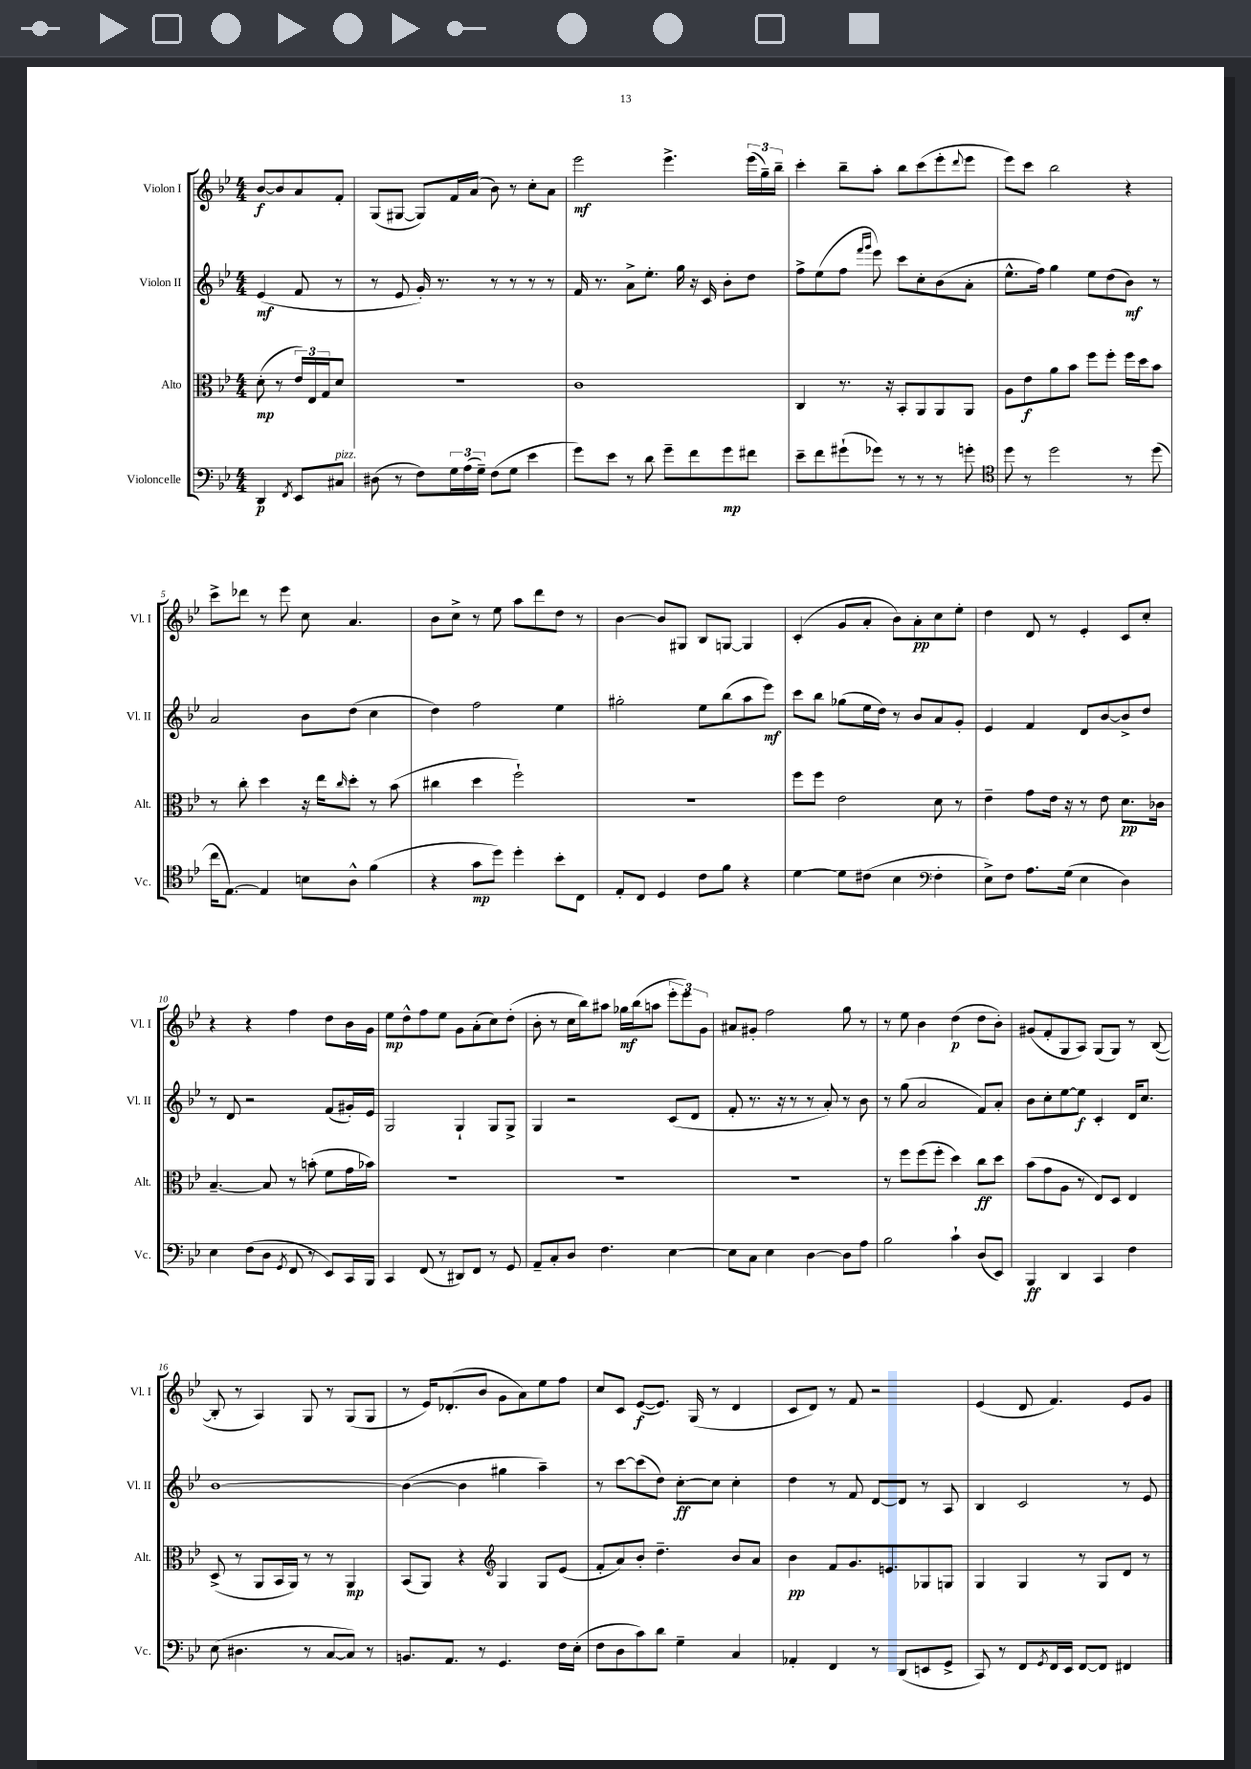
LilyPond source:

<<
\new StaffGroup <<
\new Staff = "s0" \with { instrumentName = "Violon I" shortInstrumentName = "Vl. I" } {
    \clef treble \key bes \major \numericTimeSignature \time 4/4 \partial 2
    bes'8~\f bes'8 a'8 f'8-. |
    g8( gis8~ gis8) f'16 a'16( bes'8) r8 c''8-. a'8 |
    ees'''2\mf ees'''4.-> \tuplet 3/2 { ees'''16( g''16--) bes''16-- } |
    c'''4-. bes''8-- a''8-. bes''8 c'''8( ees'''8-. \appoggiatura { d'''8 } ees'''8 |
    ees'''8) c'''8 bes''2 r4 |
    c'''8-> des'''8 r8 ees'''8 c''8 a'4. |
    bes'8 c''8-> r8 ees''8 a''8 d'''8 d''8 r8 |
    bes'4~ bes'8 gis8 bes8 g8~ g4 |
    c'4-.( g'8 a'8-. bes'8) a'8-.\pp c''8 ees''8-. |
    d''4 d'8 r8 ees'4-. c'8 c''8-. |
    r4 r4 f''4 d''8 bes'16 g'16 |
    ees''8\mp d''8-^ f''8 ees''8 g'8 a'8-.( c''8) d''8-.( |
    bes'8-. r8 c''16 bes''16) ais''8 ges''16\mf bes''16( a''8 \tuplet 3/2 { ees'''8-. ees'''8) g'8 } |
    ais'8 gis'8-. f''2 g''8 r8 |
    r8 ees''8 bes'4 d''4\p( d''8 bes'8-.) |
    gis'8( f'8-. g8 a8) g8( g8) r8 bes8~( |
    bes8-. r8 a4) g8 r8 g8( g8 |
    r8 ees'16) des'8.-.( bes'8 g'8 a'8) ees''8 f''8 |
    c''8 c'8 ees'8~\f( ees'8.) g16( r8 d'4 |
    c'8 d'8) r8 f'8 r2 |
    ees'4( d'8 f'4.) ees'8 g'8 \bar "|." |
}
\new Staff = "s1" \with { instrumentName = "Violon II" shortInstrumentName = "Vl. II" } {
    \clef treble \key bes \major \numericTimeSignature \time 4/4 \partial 2
    ees'4\mf( f'8 r8 |
    r8 ees'8 g'16-.) r8. r8 r8 r8 r8 |
    f'16 r8. a'8-> ees''8.-. g''16 r16 c'16 bes'8-. d''8 |
    f''8-> ees''8( f''8 \grace { f'''16 g'''16 } ees'''8) c'''8 c''8-. bes'8( a'8-. |
    ees''8.-^ f''16) g''4 ees''8 d''8( bes'8\mf) r8 |
    a'2 bes'8 d''8( c''4 |
    d''4) f''2 ees''4 |
    gis''2-. ees''8 bes''8( a''8 ees'''8\mf) |
    c'''8 bes''8 ges''8( ees''16 d''16) r8 bes'8 a'8 g'8-. |
    ees'4 f'4 d'8 bes'8~ bes'8-> d''8 |
    r8 d'8 r2 f'8( gis'16-.) ees'16 |
    g2 g4-! g8 g8-> |
    g4 r2 c'8( d'8 |
    f'8-. r8. r16 r8 r8 a'8-.) r8 bes'8 |
    r8 g''8( a'2 f'8) a'8-. |
    bes'8 c''8-. ees''8~ ees''8\f c'4-. d'16 c''8. |
    bes'1~ |
    bes'4~( bes'4 gis''4 a''4--) |
    r8 c'''8~ c'''8( d''8) c''8~-.\ff c''8 c''4-. |
    d''4 r8 f'8 d'8~ d'8 r8 a8 |
    bes4 c'2 r8 ees'8 \bar "|." |
}
\new Staff = "s2" \with { instrumentName = "Alto" shortInstrumentName = "Alt." } {
    \clef alto \key bes \major \numericTimeSignature \time 4/4 \partial 2
    d'8-.\mp( r8 \tuplet 3/2 { ees'16) ees16 g16 } d'8 |
    R1 |
    c'1 |
    c4 r8. r16 bes,8-. a,8 a,8 a,8 |
    a8 ees'8\f a'8 bes'8 f''8 f''8-. f''16 d''16 bes'8 |
    r8 c''8-. d''4 r16 ees''16 \grace { c''16 } d''8-. r8 bes'8( |
    cis''4 d''4 f''2-!) |
    r1 |
    f''8 f''8 ees'2 d'8 r8 |
    ees'4-- g'8 ees'16 r16 r8 ees'8 d'8.\pp ces'16 |
    bes4.~-- bes8 r8 b'8-.( f'8 g'16 bes'16) |
    R1 |
    R1 |
    R1 |
    r8 f''8 f''8( f''8-. d''4) c''8\ff d''8 |
    bes'8( g'8 a8 r8 ees8) d8 ees4 |
    d8->( r8 a,8 bes,16 a,16) r8 r8 a,4\mp |
    bes,8( a,8) r4 \clef treble g4 g8 ees'8( |
    f'8-. a'8) bes'8-. d''4.-- bes'8 a'8 |
    bes'4\pp f'8 g'8. e'8. ges8 g8 |
    g4 g4 r8 g8 d'8 r8 \bar "|." |
}
\new Staff = "s3" \with { instrumentName = "Violoncelle" shortInstrumentName = "Vc." } {
    \clef bass \key bes \major \numericTimeSignature \time 4/4 \partial 2
    d,4\p \acciaccatura { f,8 } ees,8 cis8^\markup { \italic "pizz." } |
    dis8( r8 f8) \tuplet 3/2 { g16 a16( g16--) } f8( g8 ees'4 |
    g'8) ees'8 r8 d'8 g'8-- f'8 g'8\mp fis'8 |
    ees'8-- f'8 gis'8-!( ges'8) r8 r8 r8 g'8-. |
    \clef tenor d''8 r8 d''2 r8 d''8( |
    c''16 ees8.~) ees4 b8 a8-^ f'4( |
    r4 g'8\mp d''8) d''4-. bes'8-. c8 |
    ees8-. c8 d4 c'8 f'8 r4 |
    d'4~ d'8 cis'8( bes4 \clef bass f4-. |
    ees8->) f8 a8. g16( ees4 d4) |
    ees4 f8( d8 \acciaccatura { g,8 } f,8 r8 ees,8) c,16 bes,,16 |
    c,4 f,8( r8 dis,8) f,8 r8 g,8 |
    a,8-- c8-. d8 f4. ees4~ |
    ees8 c8 ees4 d4~ d8 a8 |
    bes2 c'4-! d8( ees,8) |
    bes,,4\ff d,4 c,4 f4 |
    ees8( dis4. r8 c8~ c8) r8 |
    b,8. a,8. r8 g,4. f16 ees16-.( |
    f8 d8 c'8) d'8 g4-- c4 |
    aes,4-. f,4 r8 d,8( e,8 g,8-> |
    c,8) r8 f,8 \acciaccatura { g,8 } f,16 ees,16 f,8~ f,8 fis,4 \bar "|." |
}
>>
>>
